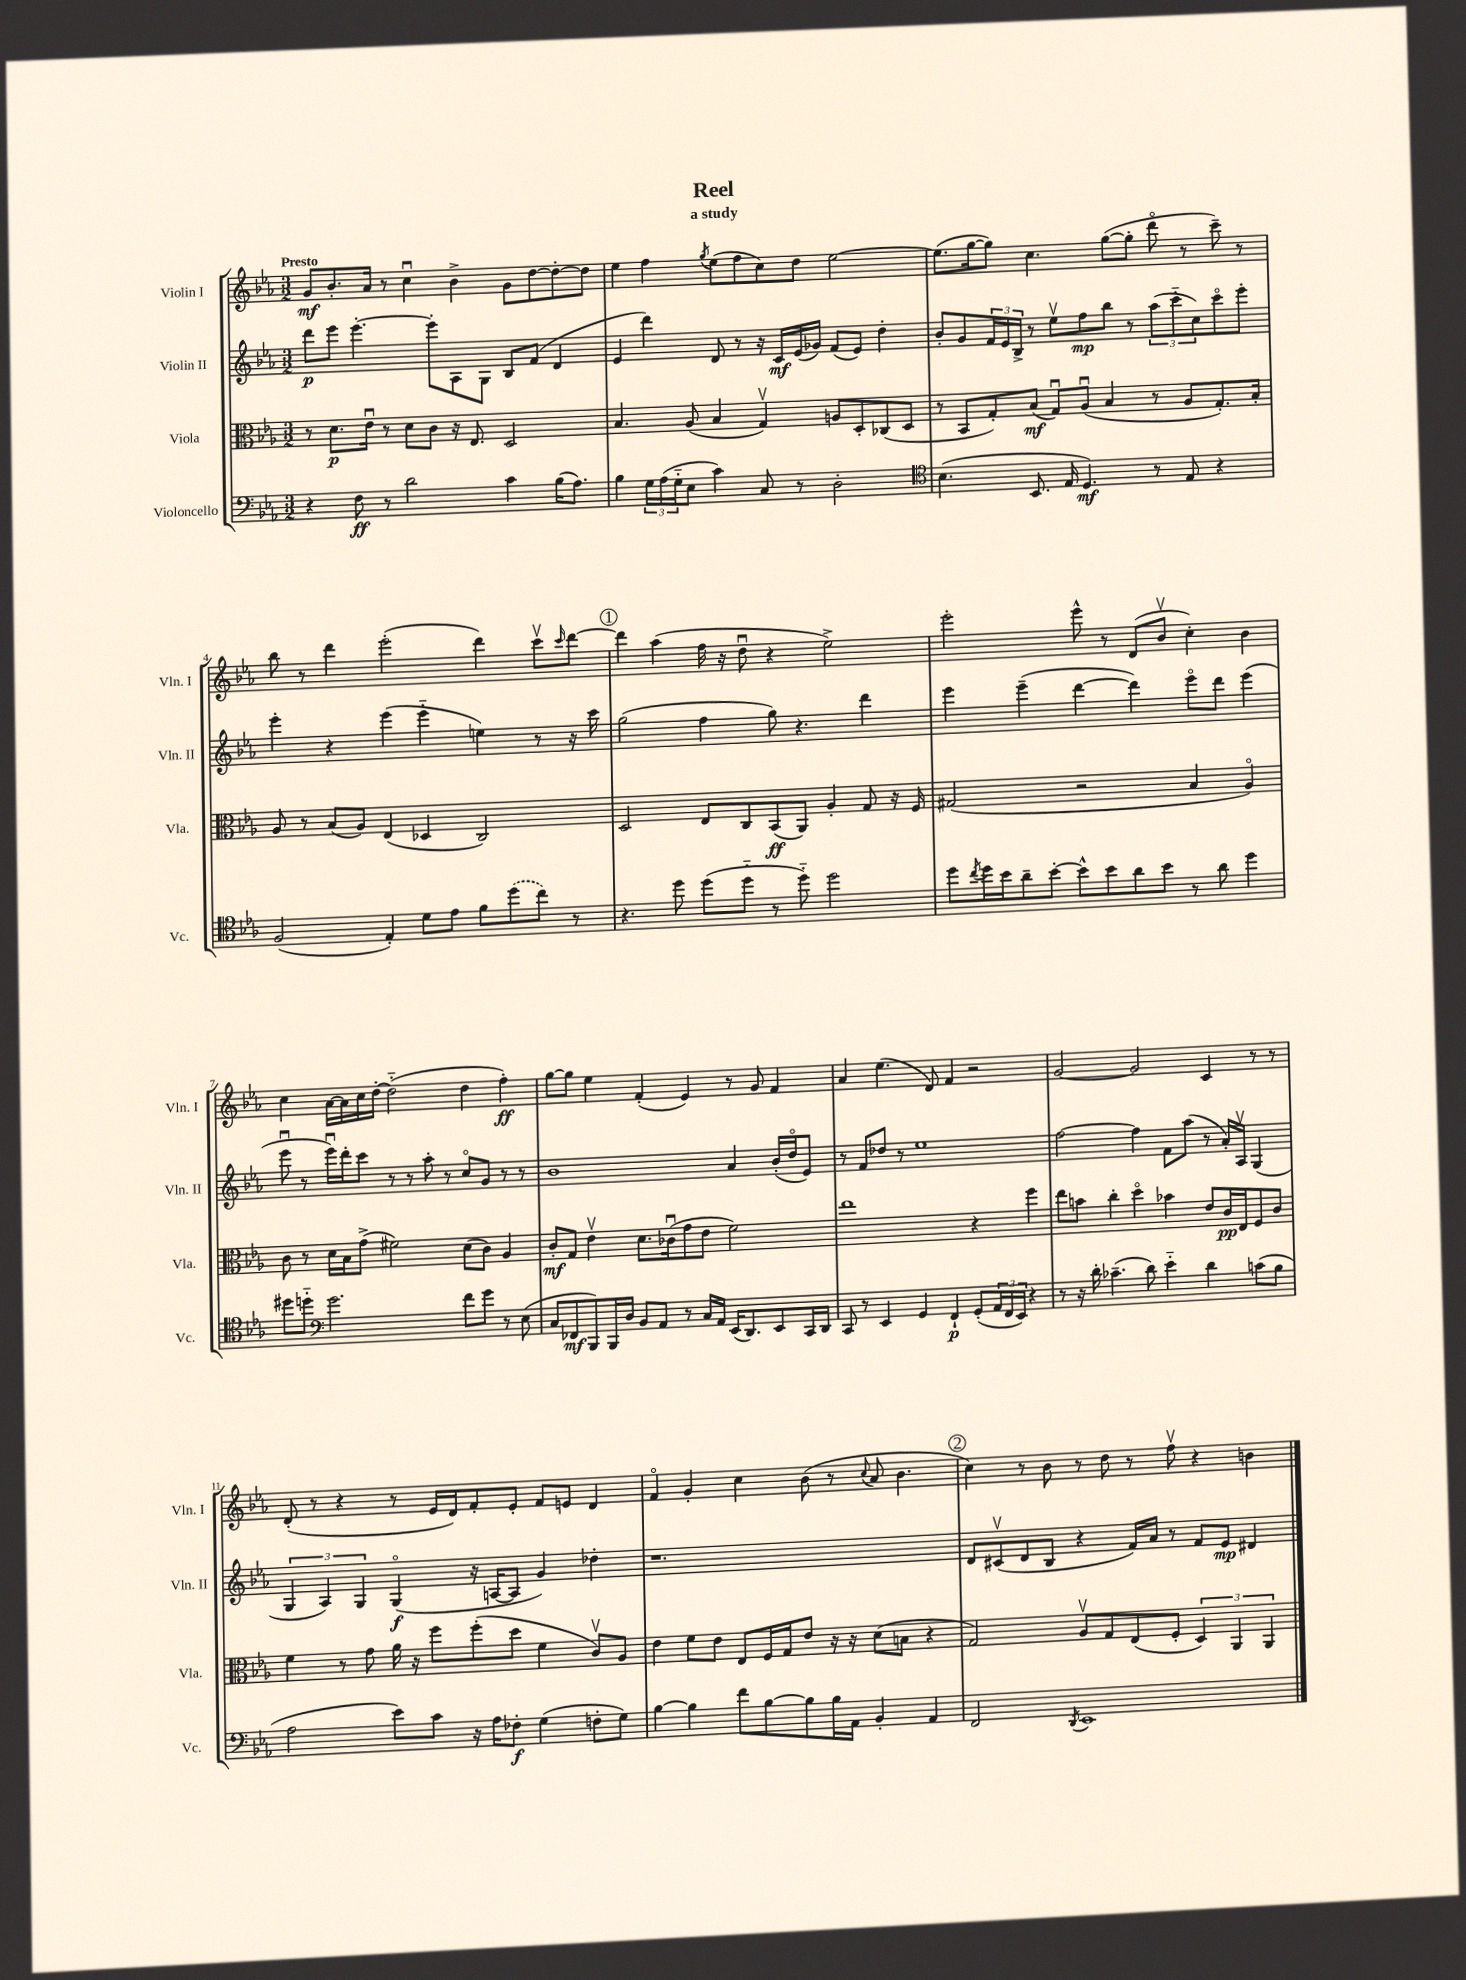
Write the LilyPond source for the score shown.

\header { title = "Reel" subtitle = "a study" }
<<
\new StaffGroup <<
\new Staff = "s0" \with { instrumentName = "Violin I" shortInstrumentName = "Vln. I" } {
    \clef treble \key ees \major \numericTimeSignature \time 3/2 \tempo "Presto"
    g'8\mf bes'8.-. aes'16 r8 c''4\downbow bes'4-> g'8 d''8~ d''8~-. d''8 |
    ees''4 f''4 \acciaccatura { g''8 } ees''8( f''8 c''8) d''8 ees''2~ |
    ees''8.( g''16~ g''8) c''4. g''8~( g''8-. d'''8\flageolet r8 c'''8--) r8 |
    bes''8 r8 d'''4 ees'''2-.( d'''4) c'''8\upbow \grace { c'''16 } d'''8~ |
    \mark \markup { \circle "1" } d'''4 aes''4( f''16 r16 d''8\downbow r4 ees''2->) |
    ees'''2-. ees'''8-^ r8 d'8( bes'8\upbow c''4-.) bes'4 |
    c''4 aes'16~ aes'16 c''16 d''16~-. d''2-_( d''4 f''4-.\ff) |
    g''8~ g''8 ees''4 f'4-.( ees'4) r8 g'8 f'4 |
    aes'4 ees''4.( d'8) f'4 r2 |
    g'2~ g'2 c'4 r8 r8 |
    d'8-.( r8 r4 r8 ees'16 d'16) f'8-. ees'8-. f'8 e'8 d'4 |
    f'4\flageolet g'4-. c''4 bes'8( r8 \appoggiatura { c''8 } aes'8 bes'4. |
    \mark \markup { \circle "2" } c''4) r8 bes'8 r8 d''8 r8 f''8\upbow r4 b'4 \bar "|." |
}
\new Staff = "s1" \with { instrumentName = "Violin II" shortInstrumentName = "Vln. II" } {
    \clef treble \key ees \major \numericTimeSignature \time 3/2
    d'''8\p ees'''8 ees'''4.~-. ees'''8-. aes8 g8 bes8 f'8( d'4 |
    ees'4 d'''4) d'8 r8 r16 c'16\mf ees'16( ges'16) f'8( ees'8) d''4-. |
    bes'8-. g'8 \tuplet 3/2 { f'16 ees'16 bes16-> } r8 ees''8\upbow f''8\mp bes''8 r8 \tuplet 3/2 { aes''8( c'''8-_ c''8) } c'''8\flageolet ees'''8-. |
    ees'''4-. r4 ees'''4( ees'''4-_ e''4) r8 r16 c'''16 |
    \mark \markup { \circle "1" } g''2( f''4 g''8) r4. d'''4 |
    ees'''4 ees'''4--( d'''4~ d'''4) ees'''8\flageolet d'''8 ees'''4( |
    ees'''8\downbow r8 ees'''16\downbow) d'''16-. c'''8 r8 r8 aes''8-. r8 c''8\flageolet g'8 r8 r8 |
    bes'1 aes'4 bes'16-.( d''16\flageolet ees'8) |
    r8 f'8 des''8 r8 ees''1 |
    f''2~ f''4 f'8 aes''8( r8 aes'16-.) aes16\upbow g4( |
    \tuplet 3/2 { g4 aes4) g4 } g4\flageolet\f( r16 a16~ a8 g'4) des''4-. |
    r1. |
    \mark \markup { \circle "2" } d'8 cis'8\upbow( d'8 bes8 r4 f'16) aes'16 r8 f'8 ees'8\mp dis'4 \bar "|." |
}
\new Staff = "s2" \with { instrumentName = "Viola" shortInstrumentName = "Vla." } {
    \clef alto \key ees \major \numericTimeSignature \time 3/2
    r8 d'8.\p ees'16\downbow r8 d'8 c'8 r16 ees8. d2 |
    bes4. aes8( bes4 g4\upbow) a8 d8-. ces8( d8 |
    r8 bes,8 g8-.) bes8\mf( g8\downbow) aes8\downbow( bes4 r8 aes8 g8.-.) bes16-. |
    aes8 r8 bes8( aes8) ees4( des4 c2) |
    \mark \markup { \circle "1" } d2 ees8 c8 bes,8\ff( aes,8) aes4-. g8 r16 f16 |
    gis2( r2 bes4 aes4\flageolet) |
    c'8 r8 d'16 bes16 g'8->( fis'2) d'8( c'8) aes4 |
    c'8-.\mf g8 ees'4\upbow d'8. ces'16\downbow( g'8 ees'8 f'2) |
    ees''1 r4 f''4 |
    ees''8 b'8 c''4-. d''4\flageolet bes'4 ees'8 c'16\pp ees16 f8 c'8 |
    f'4 r8 g'8 aes'16 r16 f''8 f''8-.( d''8 f'4 c'8\upbow) aes8 |
    ees'4 f'8 ees'8 ees8 f16 g16 ees'8 r16 r16 d'8( b8 r4 |
    \mark \markup { \circle "2" } g2) aes8\upbow g8 ees8( f8-. \tuplet 3/2 { d4) aes,4 aes,4 } \bar "|." |
}
\new Staff = "s3" \with { instrumentName = "Violoncello" shortInstrumentName = "Vc." } {
    \clef bass \key ees \major \numericTimeSignature \time 3/2
    r4 f8\ff r8 d'2 c'4 bes16( aes8.) |
    bes4 \tuplet 3/2 { g16 aes16( g16-_ } ees8 c'4) c8 r8 d2-. |
    \clef tenor bes4.( bes,8. ees16 d4.\mf) r8 ees8 r4 |
    f2( ees4-.) d'8 ees'8 f'8 \once \slurDashed d''8( c''8) r8 |
    \mark \markup { \circle "1" } r4. d''8 d''8( d''8-_ r8 d''8-_) d''2 |
    d''8 \acciaccatura { c''8 } d''16 bes'16 aes'8-- bes'8~-. bes'8-^ bes'8 aes'8 bes'8 r8 aes'8 d''4 |
    dis''8 d''8-_ \clef bass g'2. f'8 g'8 r8 ees8( |
    c8 fes,8\mf bes,,8) bes,,16 d16 bes,8 aes,8 r8 c16 aes,16 ees,16( d,8.) ees,8 c,16 d,16 |
    c,8 r8 ees,4 g,4 f,4-!\p g,8-.( \tuplet 3/2 { aes,16 f,16 ees,16) } r4 |
    r8 r16 d'16-. ces'4.--( d'8) ees'4-_ d'4 c'8( bes8 |
    aes2 ees'8) c'8 r16 aes16 fes8-.\f g4( f8-. g8) |
    bes4~ bes4 f'8 bes8~ bes8 bes16 aes,16 bes,4-. aes,4 |
    \mark \markup { \circle "2" } f,2 \acciaccatura { d,8 } ees,1 \bar "|." |
}
>>
>>
